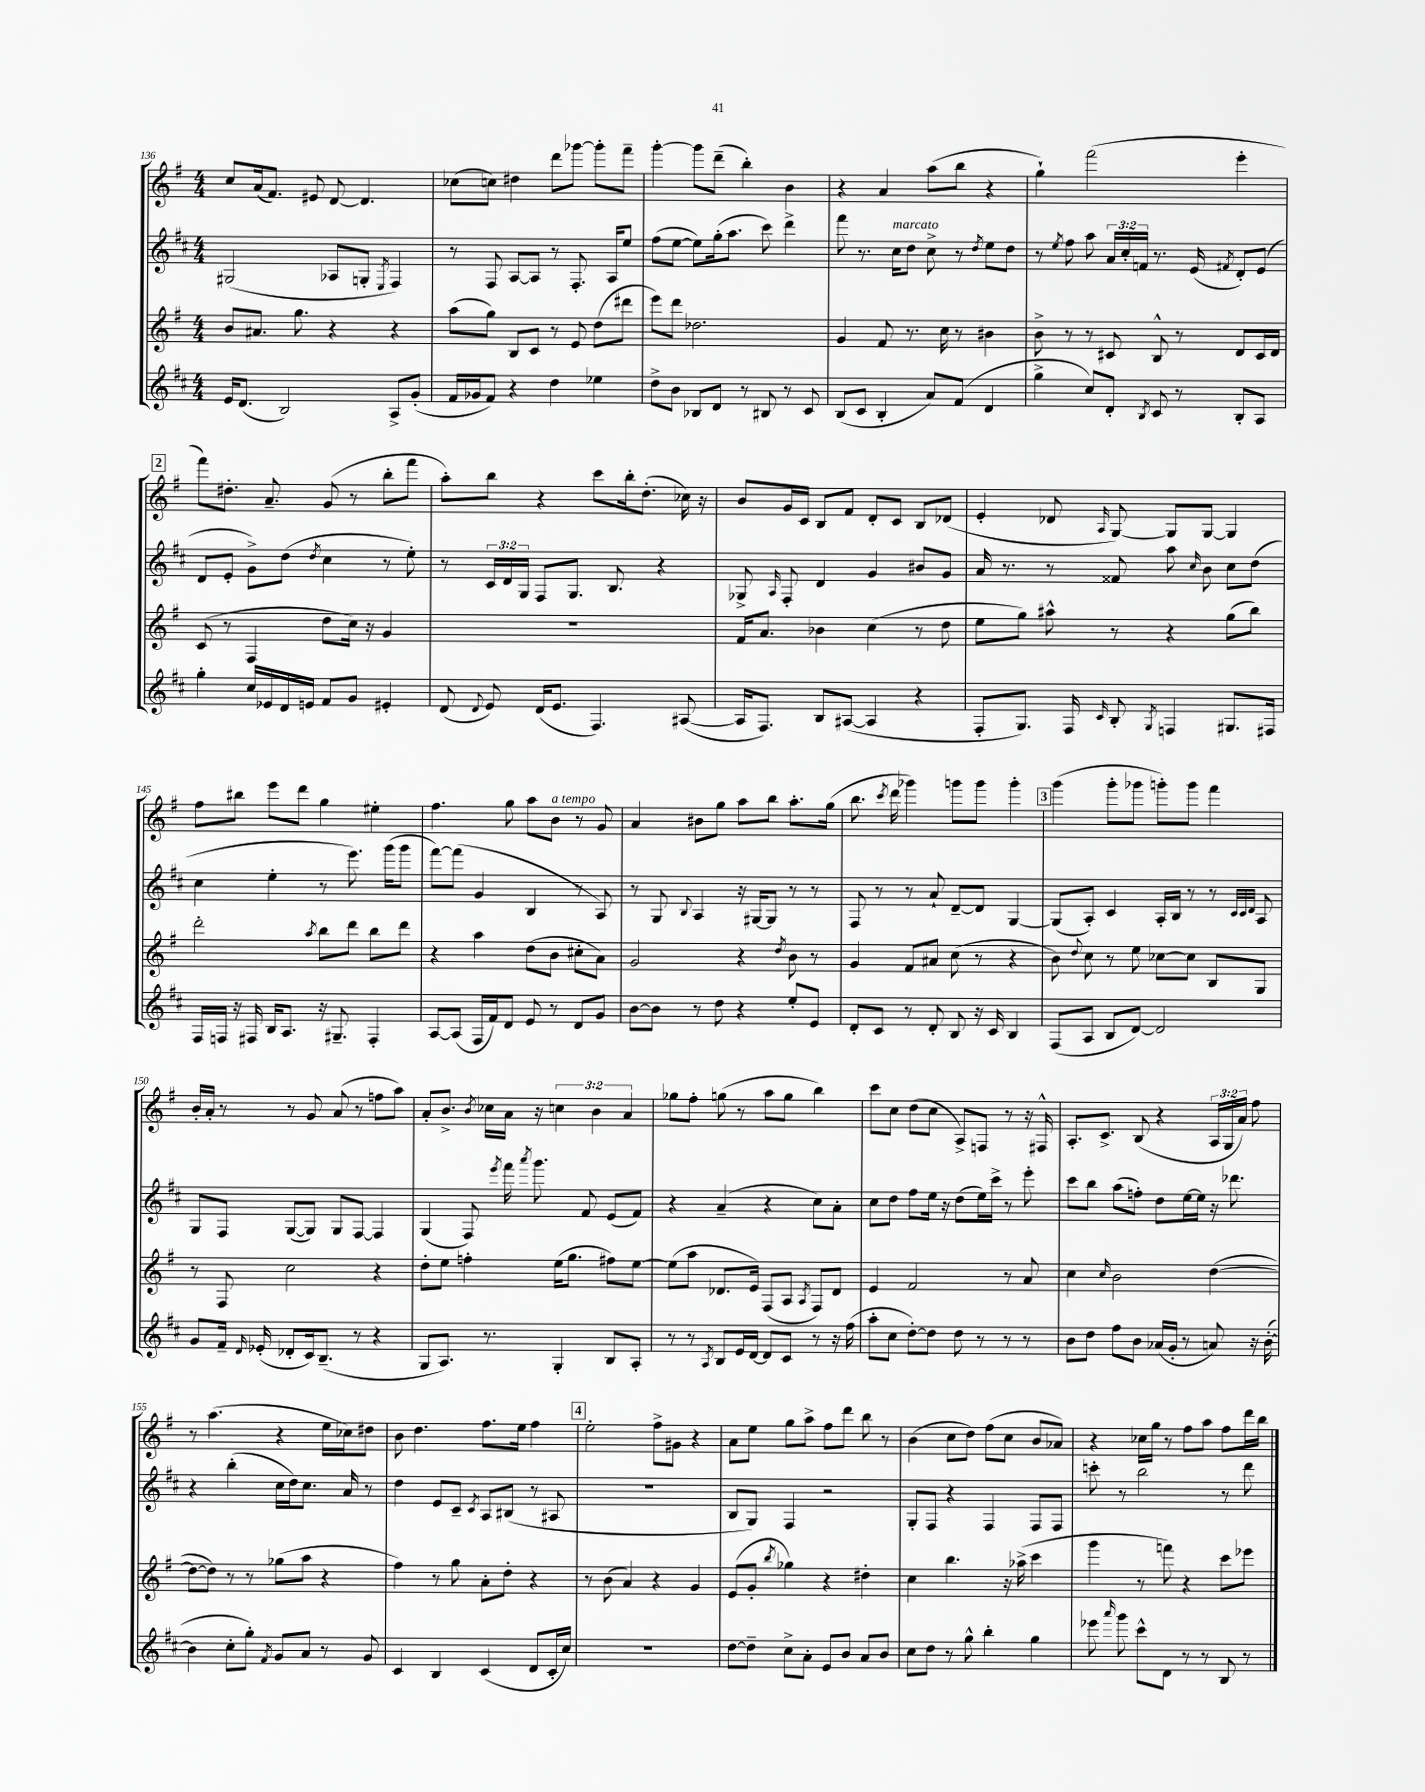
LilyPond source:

<<
\new StaffGroup <<
\new Staff = "s0" {
    \clef treble \key g \major \numericTimeSignature \time 4/4 \override Staff.TupletNumber.text = #tuplet-number::calc-fraction-text
    \autoBeamOff c''8[ a'16( fis'8.]) eis'8 d'8~ d'4. |
    ces''8[( c''8]) dis''4 d'''8[ ges'''8]~ ges'''8[-. fis'''8]-- |
    g'''4~-. g'''8[ d'''8]--( b''4-.) b'4 |
    r4 a'4 a''8[( b''8] r4 |
    g''4-!) fis'''2( e'''4-. |
    \mark \markup { \box "2" } fis'''8[) dis''8.]-. a'8.-- g'8( r8 b''8[-. fis'''8] |
    a''8[-.) b''8] r4 c'''8[ b''16-. d''8.]-.( ces''16) r16 |
    b'8[ g'16 c'16] b8[ fis'8] d'8[-. c'8] b8[ des'8]( |
    e'4-. des'8 \grace { a16 } g8~) g8[ g8]~ g4 |
    fis''8[ bis''8] e'''8[ d'''8] g''4 eis''4-. |
    fis''4. g''8 a''8[ b'8]^\markup { \italic "a tempo" } r8 g'8 |
    a'4 bis'8[ g''8] a''8[ b''8] a''8.[-. g''16]( |
    b''8. \acciaccatura { c'''8 } d'''16 ges'''4) g'''8[ g'''8] g'''4-. |
    \mark \markup { \box "3" } g'''4( g'''8[-. ges'''8] g'''8[-.) g'''8] fis'''4 |
    b'16[-. a'16]-. r8 r8 g'8 a'8( r8 f''8[ a''8]) |
    a'8[-. b'8.]-> \acciaccatura { b'8 } ces''16[ a'16] r16 \tuplet 3/2 { c''4 b'4 a'4 } |
    ges''8[ fis''8]-. g''8( r8 a''8[ g''8] b''4) |
    c'''8[ c''8] d''8[( c''8] a8[->) f8] r8 r16 fis16-^ |
    a8.[-. c'8.]-> b8( r4 \tuplet 3/2 { a16[ g16 a'16]) } fis''8 |
    r8 a''4.( r4 e''16[ ces''16) dis''8] |
    b'8 d''4. fis''8.[ e''16] fis''4 |
    \mark \markup { \box "4" } e''2-. fis''8[-> gis'8] r4 |
    a'8[ e''8] g''8[ a''8]-> fis''8[ d'''8] b''8 r8 |
    b'4( c''8[ d''8]) fis''8[( c''8] b'8[ aes'8]) |
    r4 ces''16[ g''16] r8 fis''8[ a''8] fis''8[ d'''16 b''16] \bar "|." |
}
\new Staff = "s1" {
    \clef treble \key d \major \numericTimeSignature \time 4/4 \override Staff.TupletNumber.text = #tuplet-number::calc-fraction-text
    \autoBeamOff gis2( aes8[ g8]-. \acciaccatura { e8 } fis4) |
    r8 fis8 a8[~ a8] r8 fis8.-. a16[ e''8] |
    fis''8[( e''8]~ e''8[) g''16-.( a''8.] cis'''8) d'''4-> |
    fis'''8 r8. cis''16[^\markup { \italic "marcato" } d''8] cis''8-> r8 \acciaccatura { d''8 } e''8[ d''8] |
    r8 \acciaccatura { e''8 } fis''8 a''8 \tuplet 3/2 { a'16[ cis''16-. f'16] } r8. e'16( \acciaccatura { fis'8 } d'8[-.) e'8]( |
    \mark \markup { \box "2" } d'8[ e'8]-. g'8[->) d''8]( \acciaccatura { d''8 } cis''4 r8 e''8-.) |
    r8 \tuplet 3/2 { cis'16[ d'16 g16] } fis8[ g8.] b8. r4 |
    ges8-> \grace { a16 } fis8-. d'4 g'4 bis'8[ g'8] |
    a'16 r8. r8 fisis'8 a''8 \grace { cis''16 } b'8 cis''8[ d''8]( |
    cis''4 e''4-. r8 e'''8.) g'''16[( g'''8] |
    fis'''8[~) fis'''8]( g'4 b4 r8 a8) |
    r8 g8 \appoggiatura { b8 } a4 r16 gis16[~ gis8] r8 r8 |
    fis8 r8 r8 a'8-! d'8[~-- d'8] g4~ |
    \mark \markup { \box "3" } g8[( a8]-.) cis'4 a16[-. b16] r8 r8 \grace { cis'32[ cis'32 d'32] } a8 |
    g8[ fis8] g8[~( g8]) g8[ fis8]~ fis4 |
    g4( fis8) \acciaccatura { e'''8 } fis'''16 \acciaccatura { a'''8 } g'''8. fis'8 e'8[( fis'8]) |
    r4 a'4--( r4 cis''8[) a'8]-. |
    cis''8[ d''8] fis''8[ e''16] r16 d''8[( e''16) cis'''16]-> r8 e'''8-. |
    cis'''8[ b''8] a''8[( f''8]-.) d''8[ e''16~ e''16] r16 des'''8. |
    r4 b''4-.( cis''16[ d''16) cis''8.] a'16 r8 |
    d''4 e'8[ cis'8]-- \acciaccatura { cis'8 } a8[ bis8]( r8 ais8 |
    \mark \markup { \box "4" } R1 |
    b8[ g8]) fis4 r2 |
    g8[-. fis8] r4 fis4 fis8[ fis8] |
    c'''8-. r8 b''2 r8 d'''8 \bar "|." |
}
\new Staff = "s2" {
    \clef treble \key g \major \numericTimeSignature \time 4/4
    \autoBeamOff b'8[ ais'8.] g''8. r4 r4 |
    a''8[( g''8]) b8[ c'8] r8 e'8 d''8[( dis'''8] |
    e'''8[) d'''8] des''2. |
    g'4 fis'8 r8. c''16 r8 bis'4 |
    b'8-> r8 r8 cis'8 b8-^ r8 d'8[ cis'16 d'16] |
    \mark \markup { \box "2" } c'8( r8 fis4 d''8[ c''16]) r16 g'4 |
    R1 |
    fis'16[ a'8.] bes'4 c''4( r8 d''8 |
    e''8[ g''8]) ais''8-^ r8 r4 g''8[( b''8]) |
    d'''2-. \acciaccatura { a''8 } b''8[ d'''8] b''8[ d'''8] |
    r4 a''4 d''8[( b'8] cis''8[-. a'8]) |
    g'2 r4 \acciaccatura { d''8 } b'8 r8 |
    g'4 fis'8[ ais'8] c''8( r8 r4 |
    \mark \markup { \box "3" } b'8) \appoggiatura { d''8 } c''8 r8 e''8 ces''8[~ ces''8] b8[ g8] |
    r8 fis8 c''2 r4 |
    d''8[-. e''8] f''4-. e''16[( g''8.] fis''8[) e''8]~ |
    e''8[( a''8] des'8.[ e'16]) fis8[( a8] \acciaccatura { a8 } fis8[) des'8] |
    e'4 fis'2 r8 a'8 |
    c''4 \grace { c''16 } b'2 d''4~( |
    d''8[~ d''8]) r8 r8 ges''8[( a''8] r4 |
    fis''4) r8 g''8 a'8[-. d''8]-. r4 |
    \mark \markup { \box "4" } r8 b'8( a'4) r4 g'4 |
    e'8[( g'8]-. \acciaccatura { b''8 } ges''4) r4 dis''4-. |
    c''4 b''4. r16 aes''16->( c'''4 |
    g'''4 r8 f'''8) r4 c'''8[ ees'''8] \bar "|." |
}
\new Staff = "s3" {
    \clef treble \key d \major \numericTimeSignature \time 4/4
    \autoBeamOff e'16[ d'8.]( b2) a8[-> g'8]-.( |
    fis'16[ ges'16 fis'8]) r4 d''4 ees''4 |
    d''8[-> b'8] bes8[ d'8] r8 bis8 r8 cis'8 |
    b8[( cis'8] b4-. a'8[) fis'8]( d'4 |
    g''4-> cis''8[) d'8]-. \acciaccatura { b8 } cis'8 r8 b8[-. a8] |
    \mark \markup { \box "2" } g''4-. cis''16[ ees'16 d'16 e'16] fis'8[ g'8] eis'4-. |
    d'8( \appoggiatura { d'8 } e'8) d'16[( e'8.] fis4.) ais8~( |
    ais16[ fis8.]) b8[ ais8]~( ais4 r4 |
    fis8[-. g8.]) fis16 \grace { cis'16 } b8-. \acciaccatura { g8 } f4 gis8.[ fis16] |
    fis16[ f16] r16 fis16 b16[ a8.] r16 gis8.-- fis4-. |
    a8[~ a8]( fis16[ fis'16) d'8] e'8 r8 d'8[ g'8] |
    b'8[~ b'8] r8 d''8 r4 e''8[-. e'8] |
    d'8[-. cis'8] r8 d'8-. b8 r16 cis'16 b4 |
    \mark \markup { \box "3" } fis8[( a8] b8[ d'8]~) d'2 |
    g'8[ fis'16]-- \grace { d'16 } ees'16-.( des'8[-. cis'16) b8.]--( r8 r4 |
    g8[ a8.]) r8. g4-. b8[ a8]-. |
    r8 r8 \acciaccatura { a8 } b8[ e'16 d'16]~ d'8[ cis'8] r8 r16 fis''16( |
    a''8[-. cis''8] d''8[~-.) d''8] d''8 r8 r8 r8 |
    b'8[ d''8] fis''8[ b'8] aes'16[( g'16]-. r8 a'8) r16 b'16~-.( |
    b'4 cis''8[-. g''8]-.) \acciaccatura { fis'8 } g'8[ a'8] r8 g'8 |
    cis'4 b4 cis'4( d'8[ cis'16-. cis''16]) |
    \mark \markup { \box "4" } R1 |
    d''8[~ d''8]-- cis''8[-> a'8]-. e'8[ b'8] a'8[ b'8] |
    cis''8[ d''8] r8 g''8-^ b''4-. g''4 |
    ees'''8 \grace { a'''16 } g'''8 cis'''8[-^ d'8] r8 r8 b8 r8 \bar "|." |
}
>>
>>
\layout { \context { \Score currentBarNumber = #136 } }
